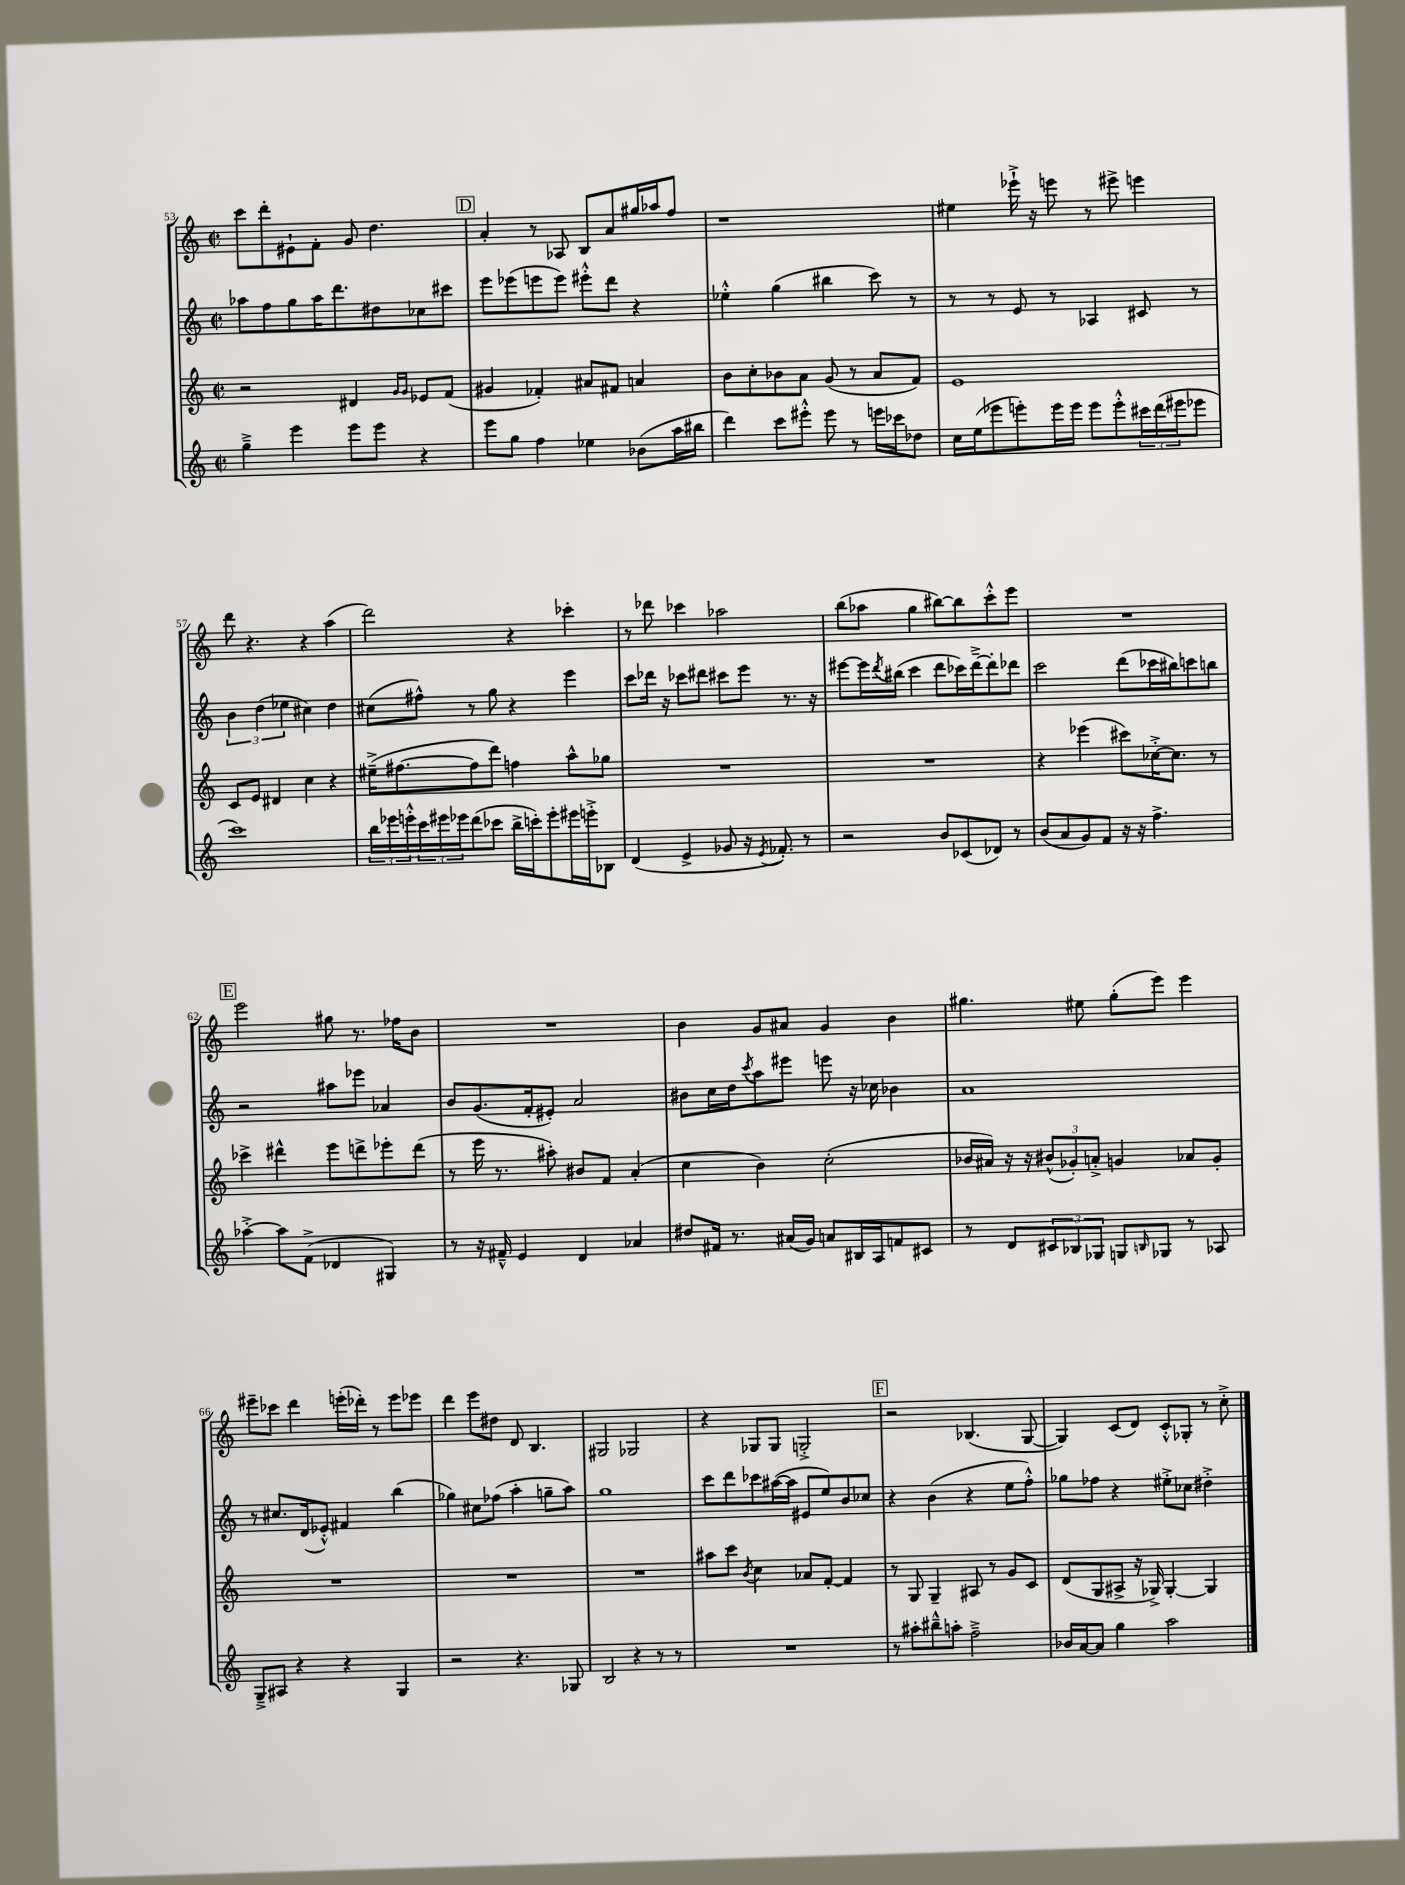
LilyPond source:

<<
\new StaffGroup <<
\new Staff = "s0" {
    \clef treble \key c \major \defaultTimeSignature \time 2/2
    c'''8 d'''8-. eis'8-! f'8-. g'8 d''4. |
    \mark \markup { \box "D" } a'4-. r8 aes8 b8 a'8 gis''16 aes''16 f''8 |
    r1 |
    eis''4 ees'''16-!-> r16 e'''8 r8 eis'''8-> e'''4 |
    d'''8 r4. r4 a''4( |
    d'''2) r4 ces'''4-. |
    r8 des'''8 ces'''4 aes''2 |
    b''8( aes''8 g''4 bis''8~) bis''8 c'''8-.-^ e'''8 |
    R1 |
    \mark \markup { \box "E" } e'''2 gis''8 r8. fes''16 b'8 |
    R1 |
    b'4 g'8 ais'8 g'4 b'4 |
    gis''4. eis''8 gis''8-.( e'''8) e'''4 |
    eis'''8-- ces'''8 d'''4 e'''16-.( des'''16-.) r8 e'''8 ees'''8 |
    d'''4 e'''8 dis''8 d'8 b4. |
    gis2 ges2 |
    r4 ges8 ges8 g2-.-> |
    \mark \markup { \box "F" } r2 bes4.( g8~ |
    g4) c'8( d'8) c'8-.-^ ges8-. r8 c''8-.-> \bar "|." |
}
\new Staff = "s1" {
    \clef treble \key c \major \defaultTimeSignature \time 2/2
    aes''8 f''8 g''8 aes''16 d'''8. dis''8 ces''8 cis'''8 |
    \mark \markup { \box "D" } e'''8 ees'''8( e'''8 e'''8) eis'''8-.-^ d'''8 r4 |
    ees''4-.-^ g''4( bis''4 c'''8) r8 |
    r8 r8 e'8 r8 aes4 cis'8 r8 |
    \tuplet 3/2 { b'4 d''4( ees''4 } cis''4) d''4 |
    cis''8( fis''8-^) r8 g''8 r4 e'''4 |
    c'''8 des'''16 r16 ces'''8 dis'''8 cis'''8 e'''8 r8. r16 |
    eis'''8~ eis'''16 \acciaccatura { d'''8 } bis''16( c'''4 d'''8 ces'''16) d'''16~---> d'''8-. des'''8 |
    c'''2 d'''8( ces'''16 bis''16) c'''8 b''8 |
    \mark \markup { \box "E" } r2 ais''8 ees'''8 aes'4 |
    b'8 g'8.( f'16-. eis'8-.) a'2 |
    bis'8 c''16 d''16 \acciaccatura { c'''8 } a''8 eis'''8 e'''8 r16 ces''16 bes'4 |
    a'1 |
    r8 cis''8. d'16( ees'8-.-^) fis'4 b''4( |
    ges''4) cis''8 fes''8( a''4-. g''8-- a''8) |
    g''1 |
    c'''8 d'''8 ces'''8 ais''16~( ais''16 eis'8 e''8) b'8 ces''8 |
    \mark \markup { \box "F" } r4 b'4( r4 e''8 f''8-.-^) |
    ges''8 fes''8 r4 eis''8-.-> ces''8 dis''4-.-> \bar "|." |
}
\new Staff = "s2" {
    \clef treble \key c \major \defaultTimeSignature \time 2/2
    r2 dis'4 \grace { g'16 g'16 } ees'8 f'8( |
    \mark \markup { \box "D" } gis'4 fes'4-.) ais'8 fis'8 a'4 |
    b'8 c''8-. bes'8 a'8 g'8( r8 a'8 f'8) |
    e'1 |
    c'8 e'8 dis'4 c''4 r4 |
    eis''16--->( fis''8.~ fis''8 d'''8) f''4 a''8-^ ges''8 |
    R1 |
    R1 |
    r4 ees'''4( cis'''8) ces''16~-.-> ces''8. r8 |
    \mark \markup { \box "E" } ces'''4-> dis'''4-^ e'''8 d'''8-> ees'''8-. d'''8( |
    r8 e'''16 r8. ais''8-.) bis'8 f'8 a'4-.( |
    c''4 b'4) c''2-.( |
    bes'16 ais'16) r16 r16 \tuplet 3/2 { bis'8-^( ges'8-.) a'8-.-> } g'4 aes'8 g'8-. |
    R1 |
    R1 |
    R1 |
    ais''8 c'''8 \acciaccatura { b'8 } c''4 aes'8 f'8~-. f'4 |
    \mark \markup { \box "F" } r8 g8 g4-- ais8 r8 g'8 c'8 |
    d'8( g8 ais8-> r16 ges16->) ges4~-. ges4 \bar "|." |
}
\new Staff = "s3" {
    \clef treble \key c \major \defaultTimeSignature \time 2/2
    g''4---> e'''4 e'''8 e'''8 r4 |
    \mark \markup { \box "D" } e'''8 g''8 f''4 ees''4 bes'8( a''16 bis''16 |
    d'''4) c'''8 eis'''8-.-^ eis'''8 r8 e'''16 ces'''16 des''8 |
    c''16 e''16( ees'''8 e'''8-.) e'''16 e'''16 e'''8 e'''8-.-^ \tuplet 3/2 { cis'''16 d'''16( eis'''16 } ees'''8 |
    c'''1) |
    \tuplet 3/2 { b''16 ees'''16 e'''16-.-^ } \tuplet 3/2 { c'''16 eis'''16 ees'''16 } d'''8( ces'''8 b''16-> c'''16-.) ees'''8-. eis'''16 e'''16-.-> bes8 |
    d'4( e'4-> ges'8 r16 \acciaccatura { e'8 } fes'8.-.) r8 |
    r2 b'8 ces'8( des'8) r8 |
    b'8( a'8 g'8) f'8 r16 r16 f''4.-> |
    \mark \markup { \box "E" } aes''4~-.-> aes''8 f'8->( des'4 gis4) |
    r8 r16 fis'16---^ e'4 d'4 aes'4 |
    dis''8 fis'16 r8. ais'16( g'16) a'8 bis16 a16 f'8 cis'8 |
    r8 d'8 \tuplet 3/2 { cis'8 bes8 ges8 } g8 \grace { b16 } ges8 r8 aes8 |
    g8---> ais8 r4 r4 g4 |
    r2 r4. ges8 |
    b2 r4 r8 r8 |
    R1 |
    \mark \markup { \box "F" } r8 ais''8-. bis''8---^ a''8-. f''2---> |
    bes'16 a'16~ a'8 g''4 a''2 \bar "|." |
}
>>
>>
\layout { \context { \Score currentBarNumber = #53 } }
